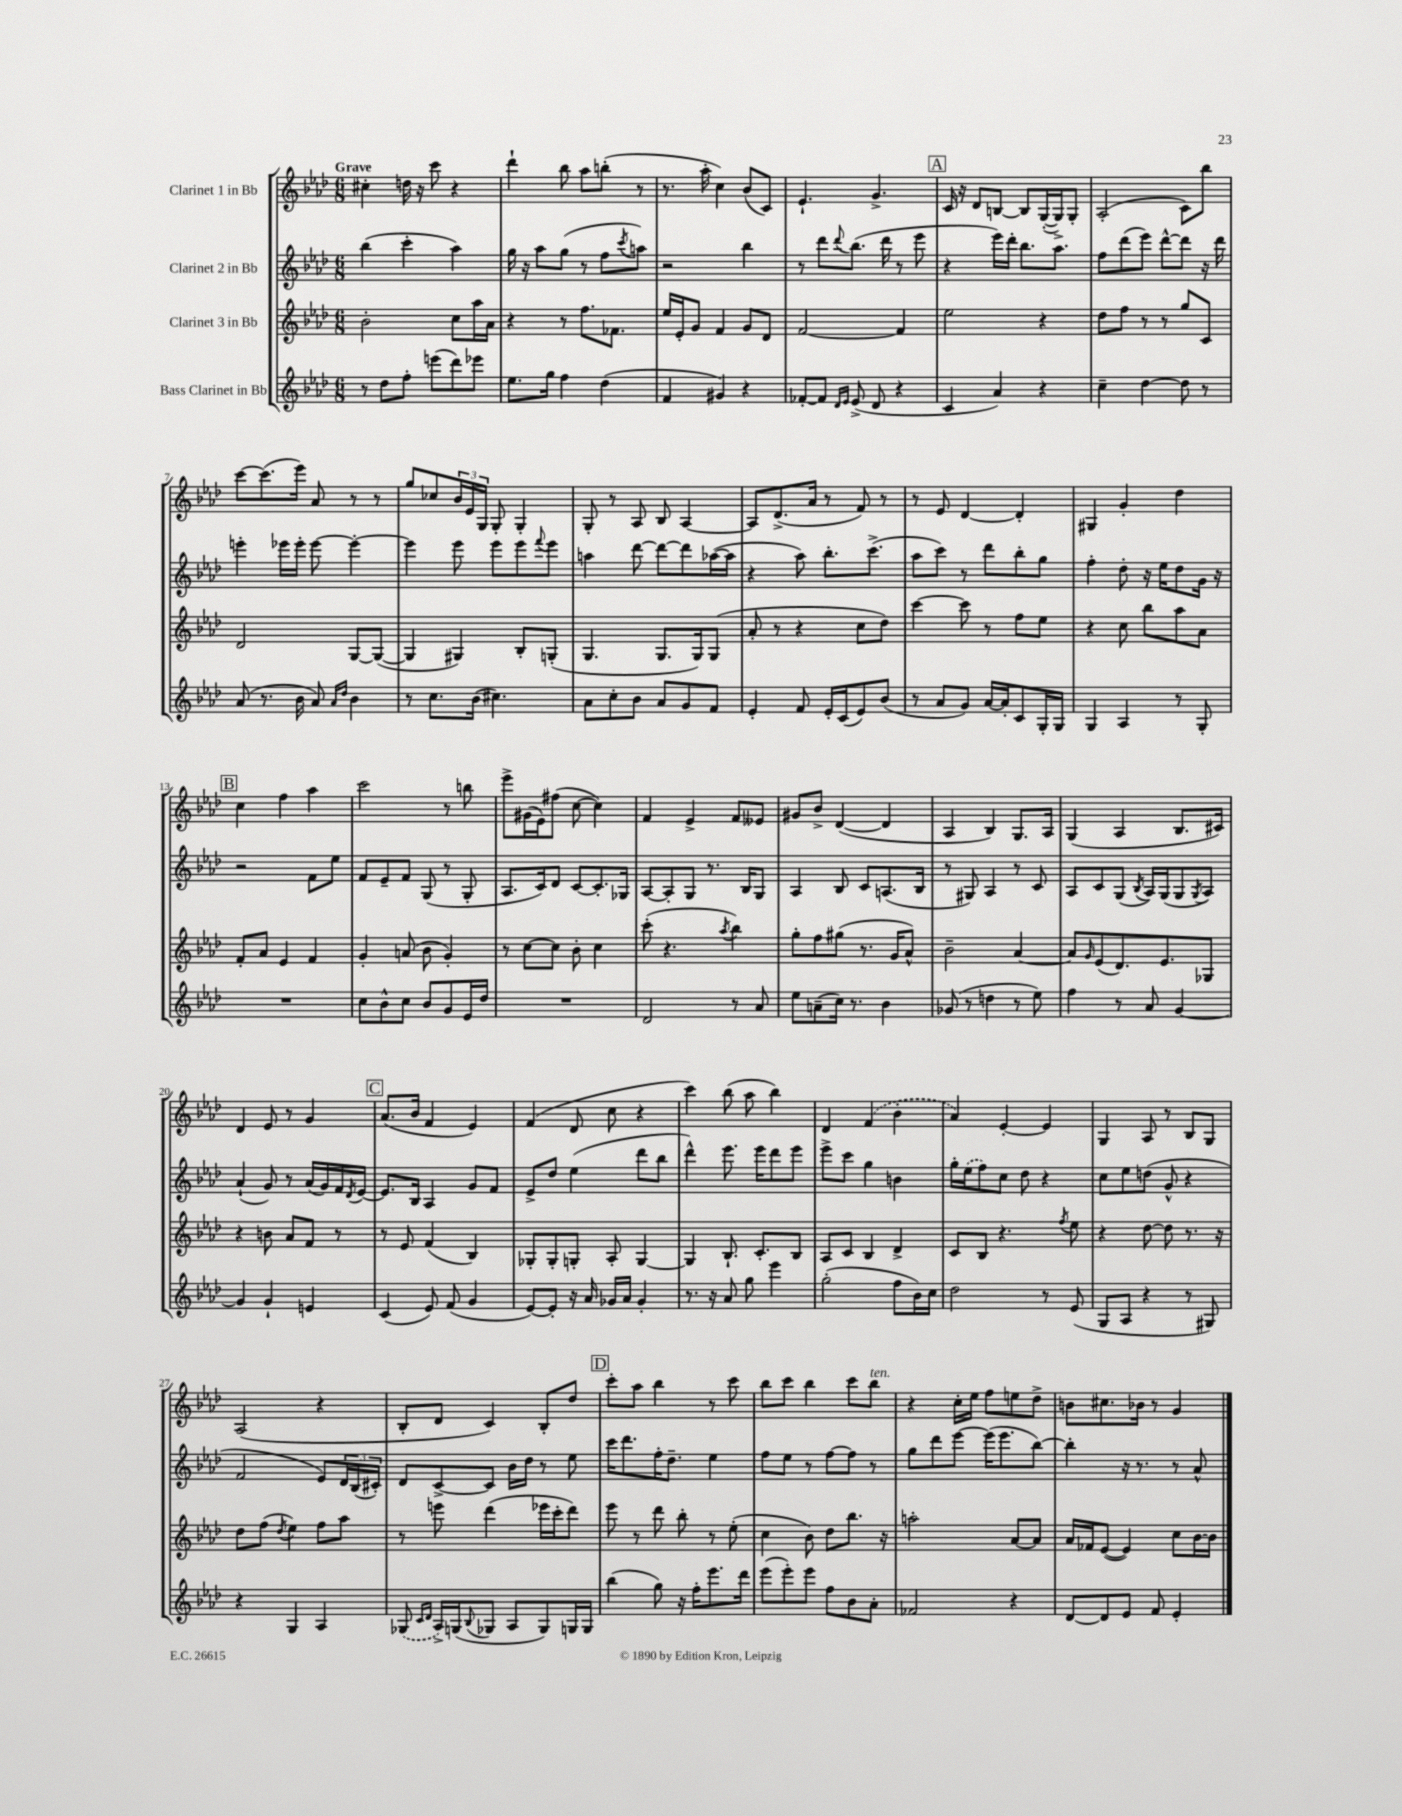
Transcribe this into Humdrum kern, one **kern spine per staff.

**kern	**kern	**kern	**kern
*part4	*part3	*part2	*part1
*staff4	*staff3	*staff2	*staff1
*I"Bass Clarinet in Bb	*I"Clarinet 3 in Bb	*I"Clarinet 2 in Bb	*I"Clarinet 1 in Bb
*clefG2	*clefG2	*clefG2	*clefG2
*k[b-e-a-d-]	*k[b-e-a-d-]	*k[b-e-a-d-]	*k[b-e-a-d-]
*M6/8	*M6/8	*M6/8	*M6/8
=1	=1	=1	=1
!	!	!	!LO:TX:a:B:t=Grave
8r	2b-'\	(4bb-\	4cc#X'\
8dd-\L	.	.	.
8ff'\J	.	4ccc'\	16ddn\
.	.	.	16r
(8eeen\L	.	.	8ccc\
8ddd-\)	8cc\L	4aa-\)	4r
8eee-X\J	16aa-\L	.	.
.	16a-\JJ	.	.
=2	=2	=2	=2
8.ee-\L	4r	16gg\	4ddd-`\
.	.	16r	.
.	.	8aa-\L	.
16gg\Jk	.	.	.
4ff\	8r	(8gg\J	8bb-\
.	8.ff\L	8r	8aa-\L
(4dd-\	.	8ff\L	(8bbn'\J
.	8.f-X\J	.	.
.	.	8qccc/	.
.	.	8aan\J)	8r
=3	=3	=3	=3
4f/	16ee-/LL	2r	8.r
.	16e-'/J	.	.
.	8g/J	.	.
.	.	.	16aa-'\
4g#X/)	4f/	.	4cc\)
4r	8g/L	4bb-\	(8b-/L
.	8d-/J	.	8c/J)
=4	=4	=4	=4
[8f-X'/L	[2f/	8r	4.e-`/
8f-/J]	.	8ddd-\L	.
16qqd-/LL	.	.	.
16qqe-/JJ	.	8qqddd-/	.
(8e-^/	.	(8.bb-\J	.
8d-/	.	.	4.g^/
.	.	16ddd-\	.
4r	4f/]	8r	.
.	.	8eee-\	.
!!LO:REH:place=s1:t=A
=5	=5	=5	=5
4c/	2ee-\	4r	16c/
.	.	.	16r
.	.	.	8d-/L
4a-/)	.	16eee-\LL)	[8Bn/J
.	.	16ddd-'\JJ	.
.	.	8.bb-\L	8B/L]
4r	4r	.	([16G'/L
.	.	8.aa-\J	16G^/J])
.	.	.	8G'/J
=6	=6	=6	=6
4cc~\	8dd-\L	8ff\L	(2A-'/
.	8ff\J	(8ddd-\	.
[4dd-\	8r	8eee-\J)	.
.	8r	[8ddd-^^\L	.
8dd-\]	8gg/L	8ddd-\J]	8c\L)
8r	8c/J	16r	8bb-\J
.	.	16ddd-\	.
!!LO:LB:g=z
=7	=7	=7	=7
(8a-/	2d-/	4eeen'\	[8ccc\L
8.r	.	.	(8.ccc\]
.	.	16eee-X\LL	.
16b-\	.	16eee-'\JJ	16eee-\Jk)
8a-/)	.	[8eee-\	8a-/
16qqa-/LL	.	.	.
16qqdd-/JJ	.	.	.
4b-\	[8G/L	4eee-'\_	8r
.	(8G/J_	.	8r
=8	=8	=8	=8
8r	4G/]	4eee-\]	8gg/L
8.cc\L	.	.	8cc-X/
.	4G#X/)	8eee-\	24b-/L
.	.	.	24e-/
(16b-\Jk	.	.	.
.	.	.	24G/JJ
4.cc#X\)	.	8eee-\L	8G'/
.	8B-'/L	8eee-\	4G'/
.	.	8qqfff/	.
.	(8Gn'/J	8eee-\J	.
=9	=9	=9	=9
8a-\L	4.G/	4aan\	8G'/
8cc'\	.	.	8r
8b-\J	.	[8ddd-\	8A-/
8a-/L	8.G/L	8ddd-\L_	8B-/
8g/	.	8ddd-\]	[4A-/
.	16G/k)	.	.
8f/J	(8G/J	([16aa-X\L	.
.	.	16aa-\JJ]	.
=10	=10	=10	=10
4e-'/	8a-'/	4r	8A-/L]
.	8r	.	(8.d-^/
8f/	4r	8aa-\)	.
.	.	.	16a-/Jk
16e-'/LL	.	8.bb-'\L	8r
(16c/J	.	.	.
8e-/)	8cc\L	.	8f/)
.	.	(8.ccc^\J	.
(8b-/J	8dd-\J)	.	8r
=11	=11	=11	=11
8r	[4ccc\	8aa-\L	8r
8a-/L	.	8ccc\J)	8e-/
8g/J)	8ccc\]	8r	[4d-/
[16a-/LL	8r	8ddd-\L	.
16a-'/J]	.	.	.
8c/	8ff\L	8bb-'\	4d-'/]
16G'/L	8ee-\J	8gg\J	.
16G/JJ	.	.	.
=12	=12	=12	=12
4G/	4r	4ff'\	4G#X/
4A-/	8cc\	8dd-'\	4g'/
.	8bb-\L	16r	.
.	.	16ee-\KL	.
8r	8aa-\	8dd-\	4dd-\
8G'/	8a-\J	16g\Jk	.
.	.	16r	.
!!LO:LB:g=z
!!LO:REH:place=s1:t=B
=13	=13	=13	=13
2.r	8f'/L	2r	4cc\
.	8a-/J	.	.
.	4e-/	.	4ff\
.	4f/	8f\L	4aa-\
.	.	8ee-\J	.
=14	=14	=14	=14
8cc\L	4g'/	8f/L	2ccc\
8b-^^\	.	8e-~/	.
8cc\J	(8an/	8f/J	.
8b-/L	8b-\	(8G/	.
8g/	4g'/)	8r	8r
16e-/L	.	8G'/	8bbn\
16dd-/JJ	.	.	.
=15	=15	=15	=15
2.r	8r	8.A-/L	8eee-^\L
.	[8cc\L	.	(16g#X\L
.	.	16c/k)	16e-\J)
.	8cc\J]	8d-/J	(8ff#X\J
.	8b-'\	[8c/L	[8cc\
.	4cc\	8.c'/]	4cc\])
.	.	16G-X/Jk	.
=16	=16	=16	=16
2d-/	(8ccc'\	[8A-/L	4f/
.	4.r	8A-'/]	.
.	.	8G/J	4e-^/
.	.	8.r	.
.	8qaa-/	.	.
8r	4bb-\)	.	8f/L
.	.	16B-/KL	.
8a-/	.	8G/J	8e--X/J
=17	=17	=17	=17
8ee-\L	8gg'\L	4A-/	8g#X/L
(8an~\	8ff\	.	8b-^/J
16cc\Jk)	(8gg#X\J	8B-/	([4d-/
8.r	.	.	.
.	8.r	8c/L	.
4b-\	.	(8.An/	4d-/]
.	16g/KL	.	.
.	8a-^^/J)	.	.
.	.	16B-/Jk	.
=18	=18	=18	=18
(8g-X/	2b-~\	8r	4A-/
8r	.	8G#X/)	.
4ddn\	.	4A-/	4B-/)
8r	[4a-/	8r	8.G/L
8ee-\)	.	8c/	.
.	.	.	16A-/Jk
=19	=19	=19	=19
4ff\	8a-/L]	8A-/L	(4G/
.	16qqg/	.	.
.	(8e-/	8c/	.
8r	8.d-/)	(8G/J	4A-/
.	.	8qB-/	.
8a-/	.	16A-/LL)	.
.	8.e-/	(16G/J	.
[4g/	.	8G/	8.B-/L
.	.	8qG/	.
.	8G-X/J	8A-/J)	.
.	.	.	16c#X/Jk)
!!LO:LB:g=z
=20	=20	=20	=20
4g/]	4r	(4a-`/	4d-/
4g`/	8bn\	8g/)	8e-/
.	8a-/L	8r	8r
4en/	8f/J	(16a-/LL	4g/
.	.	16g/)	.
.	8r	16f/	.
.	.	8qd-/	.
.	.	[16e-/JJ	.
!!LO:REH:place=s1:t=C
=21	=21	=21	=21
(4c/	8r	8.e-/L]	(8.a-/L
.	8e-/	.	.
.	.	16B-/Jk	16b-/Jk
8e-/)	(4f/	4A-/	4f/
(8f/	.	.	.
4g/	4B-/)	8g/L	4e-/)
.	.	8f/J	.
=22	=22	=22	=22
[8e-/L)	8G-X'/L	8e-^/L	(4f/
8e-'/J]	8G-'/	8dd-/J	.
16r	8Gn'/J	(4ee-\	8d-/
16a-/	.	.	.
16g-X/LL	8A-'/	.	8cc\
16a-/JJ	.	.	.
4g-'/	[4G/	8ddd-\L	4r
.	.	8bb-\J	.
=23	=23	=23	=23
8.r	4G/]	4ddd-^^\)	4ccc\)
16r	.	.	.
8a-/	8.B-`/	8.eee-\	(8bb-\
8gg\	.	.	8aa-\
.	8.c'/L	16eee-\KL	.
4eee-\	.	8ddd-\	4bb-\)
.	8B-/J	8eee-\J	.
=24	=24	=24	=24
(2gg'\	8A-/L	8eee-^\L	4d-/
.	8c/J	8ccc\J	.
.	4B-/	4gg\	(4f/
8ff\L	4d-^/	4bn\	4b-'\
16b-\L)	.	.	.
16cc\JJ	.	.	.
=25	=25	=25	=25
2dd-\	8c/L	16gg'\LL	4a-/)
.	.	(16ee-\J	.
.	8B-/J	8ff\)	.
.	4.r	8cc\J	[4e-'/
.	.	8dd-\	.
8r	.	4r	4e-/]
.	8qff/	.	.
(8e-/	8ee-\	.	.
=26	=26	=26	=26
8G/L	4r	8cc\L	4G/
8A-/J	.	8ee-\	.
4r	[8dd-\	(8ddn\J	8A-/
.	8dd-\]	8g^^/	8r
8r	8.r	4r	8B-/L
8G#X/)	.	.	8G/J
.	16r	.	.
!!LO:LB:g=z
=27	=27	=27	=27
4r	8dd-\L	2f/	(2A-/
.	(8ff\J	.	.
.	8qdd-/	.	.
4G/	4ee-\)	.	.
4A-/	8ff\L	8e-/L)	4r
.	8aa-\J	24d-/L	.
.	.	(24B-/	.
.	.	24c#X'/JJ)	.
=28	=28	=28	=28
(8G-X/	8r	8d-/L	8B-'/L
16qqc/LL	.	.	.
16qqd-/JJ	.	.	.
16A-^/LL)	8eeen\	[8c^/	8d-/J
(16Gn/J	.	.	.
8qqB-/	.	.	.
8G-X/J	(4ddd-\	8c/J]	4c/)
8A-/L	.	16b-\LL	.
.	.	16dd-\JJ	.
8G-/)	16eee-X\LL	8r	8B-'/L
.	16ccc'\J	.	.
16Gn/L	8ddd-\J)	8ee-\	8dd-/J
16G/JJ	.	.	.
!!LO:REH:place=s1:t=D
=29	=29	=29	=29
(4bb-\	8eee-\	16ccc\KL	8ccc'\L
.	.	8.ddd-\	.
.	8r	.	8aa-\J
8gg\)	8ddd-\	16ff'\K	4bb-\
.	.	8.dd-~\J	.
16r	8bb-'\	.	.
16ff'\KL	.	.	.
8.eee-\	8r	4ee-\	8r
.	(8ee-'\	.	8ccc\
16ddd-\Jk	.	.	.
=30	=30	=30	=30
(8eee-\L	4cc\	8ff\L	8bb-\L
8eee-'\)	.	8ee-\J	8ccc\J
8eee-\J	8b-\)	8r	4bb-\
8ff\L	8dd-\L	[8ff\L	.
8b-\	8.bb-\J	8ff\J]	8ccc\L
!	!	!	!LO:TX:a:i:t=ten.
8a-'\J	.	8r	8bb-\J
.	16r	.	.
=31	=31	=31	=31
2f-X/	2aan'\	8gg\L	4r
.	.	8ddd-\	.
.	.	[8eee-\J	16cc'\LL
.	.	.	16ee-\JJ
.	.	(16eee-\KL]	8ff\L
.	.	8.eee-\	.
4r	[8a-/L	.	8een\
.	8a-/J]	[8bb-\J)	8dd-^\J
=32	=32	=32	=32
[8d-/L	16a-/LL	4bb-'\]	8bn\L
.	16f-X/J	.	.
8d-/]	([8e-/J	.	8.cc#X\
8e-/J	4e-/])	16r	.
.	.	8.r	16b-X\Jk
8f/	.	.	8r
4e-'/	8cc\L	8r	4g/
.	[16b-\L	8a-^^/	.
.	16b-\JJ]	.	.
==	==	==	==
*-	*-	*-	*-
